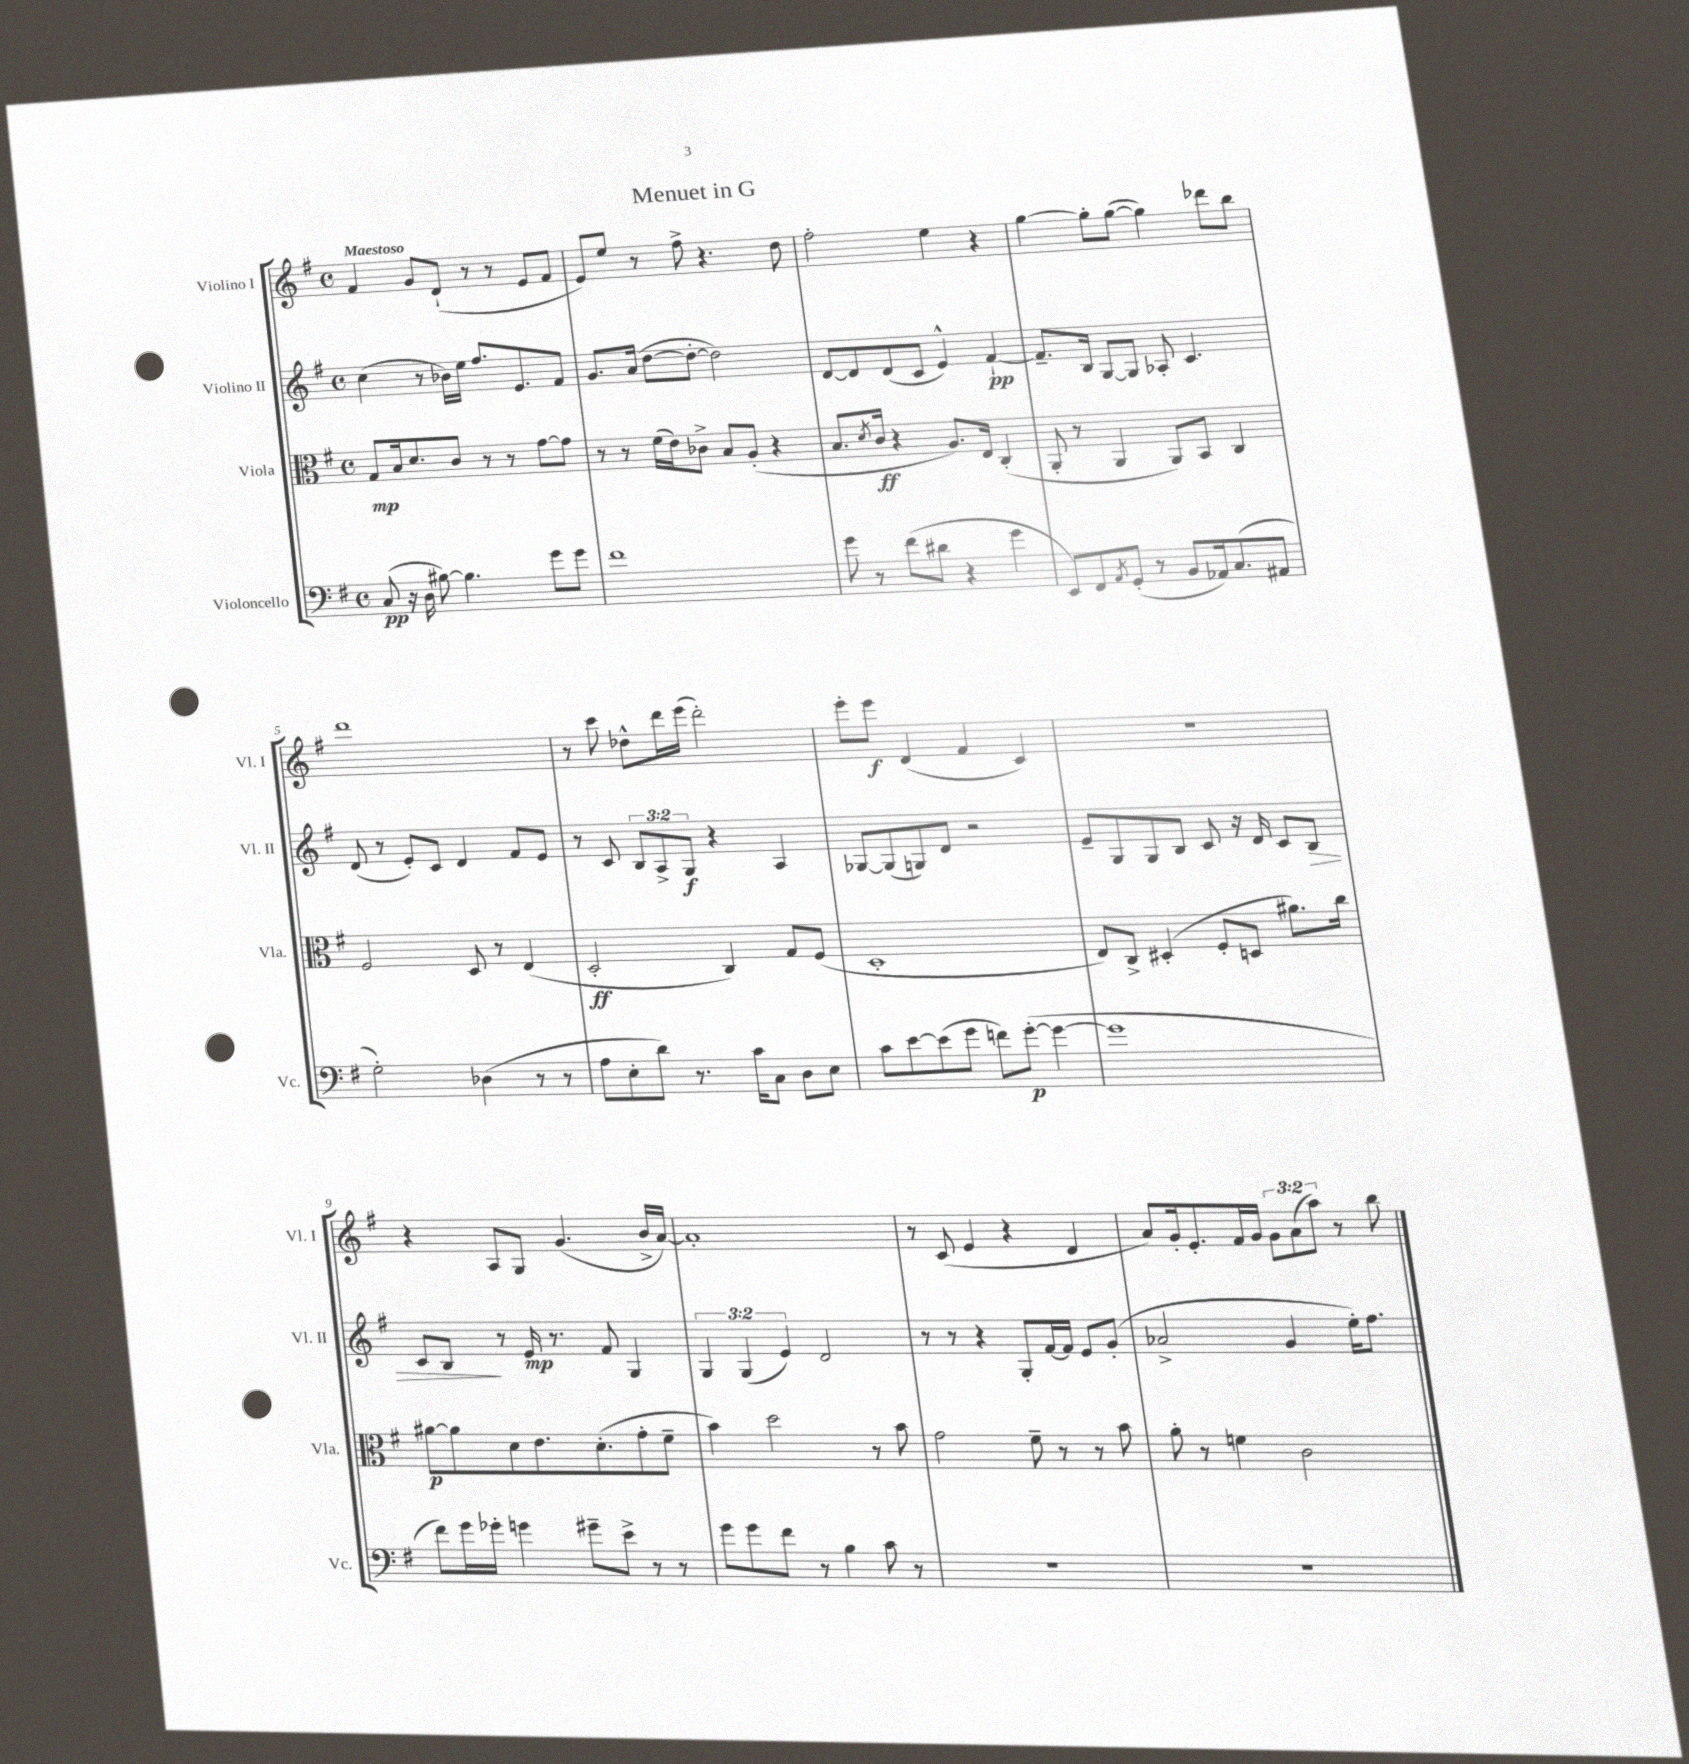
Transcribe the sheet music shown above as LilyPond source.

\header { title = "Menuet in G" }
<<
\new StaffGroup <<
\new Staff = "s0" \with { instrumentName = "Violino I" shortInstrumentName = "Vl. I" } {
    \clef treble \key g \major \defaultTimeSignature \time 4/4 \override Staff.TupletNumber.text = #tuplet-number::calc-fraction-text \tempo "Maestoso"
    fis'4 g'8 d'8-!( r8 r8 e'8 fis'8 |
    e'8) e''8 r8 fis''8-> r4. d''8 |
    fis''2-. e''4 r4 |
    g''4~ g''8-. g''8~( g''4) des'''8 b''8 |
    d'''1 |
    r8 c'''8 des''8-^ d'''16 e'''16( d'''2-.) |
    e'''8-. e'''8\f d'4( fis'4 c'4) |
    r1 |
    r4 a8 g8 g'4.( b'16-> a'16~) |
    a'1-. |
    r8 c'8( e'4 r4 d'4 |
    a'8) g'16-. e'8.-. fis'16 g'16 \tuplet 3/2 { g'8 a'8( a''8) } r8 b''8 \bar "|." |
}
\new Staff = "s1" \with { instrumentName = "Violino II" shortInstrumentName = "Vl. II" } {
    \clef treble \key g \major \defaultTimeSignature \time 4/4 \override Staff.TupletNumber.text = #tuplet-number::calc-fraction-text
    c''4( r8 bes'16) e''16 fis''8. e'8. fis'8 |
    g'8. a'16( d''8~ d''8~-. d''2) |
    d'8~ d'8 d'8( c'8 e'4-^) fis'4~-!\pp |
    fis'8.-- b16 g8~ g8 aes8-. c'4. |
    d'8( r8 e'8-.) c'8 d'4 fis'8 e'8 |
    r8 c'8 \tuplet 3/2 { b8 a8-> g8\f } r4 a4 |
    ges8~ ges8( g8) d'8 r2 |
    e'8-- g8 g8 b8 c'8 r16 d'16 c'8 b8\> |
    c'8 b8\! r8 e'16\mp r8. fis'8 g4 |
    \tuplet 3/2 { g4 g4( e'4) } d'2 |
    r8 r8 r4 g8-. fis'16~ fis'16 e'8 g'8-.( |
    aes'2-> g'4 e''16-.) fis''8. \bar "|." |
}
\new Staff = "s2" \with { instrumentName = "Viola" shortInstrumentName = "Vla." } {
    \clef alto \key g \major \defaultTimeSignature \time 4/4
    g8\mp b16 d'8. c'8 r8 r8 g'8~ g'8 |
    r8 r8 fis'16( e'16) ces'8-> b8 a8-.( r4 |
    b8. \acciaccatura { d'8 } c'16\ff r4 a8.) e16 c4-.( |
    a,8-. r8 a,4 a,8) b,8 c4 |
    fis2 d8 r8 e4( |
    d2-.\ff c4) g8 fis8( |
    d1-. |
    e8) c8-> dis4-.( fis8-. d8 ais'8.) c''16 |
    ais'8~\p ais'8 d'8 e'8. d'8.-.( g'8-. fis'8-- |
    b'4) d''2 r8 b'8 |
    g'2 fis'8-- r8 r8 b'8 |
    a'8-. r8 f'4 c'2 \bar "|." |
}
\new Staff = "s3" \with { instrumentName = "Violoncello" shortInstrumentName = "Vc." } {
    \clef bass \key g \major \defaultTimeSignature \time 4/4
    c8\pp( r16 d16 bis8~) bis4. g'8 g'8 |
    fis'1 |
    g'8 r8 fis'8( dis'8 r4 g'4 |
    e,8) fis,8 \acciaccatura { a,8 } g,8-.( r8 b,8 aes,16) c8.( ais,8 |
    g2-.) des4( r8 r8 |
    a8 e8-. d'8) r8. c'16 c8 d8 e8 |
    c'8 e'8~ e'8( g'8 f'8) g'8~-.\p( g'4~ |
    g'1 |
    fis'8) g'16 ges'16-. g'4 gis'8-- e'8-> r8 r8 |
    g'8 g'8 fis'8 r8 b4 c'8 r8 |
    R1 |
    R1 \bar "|." |
}
>>
>>
